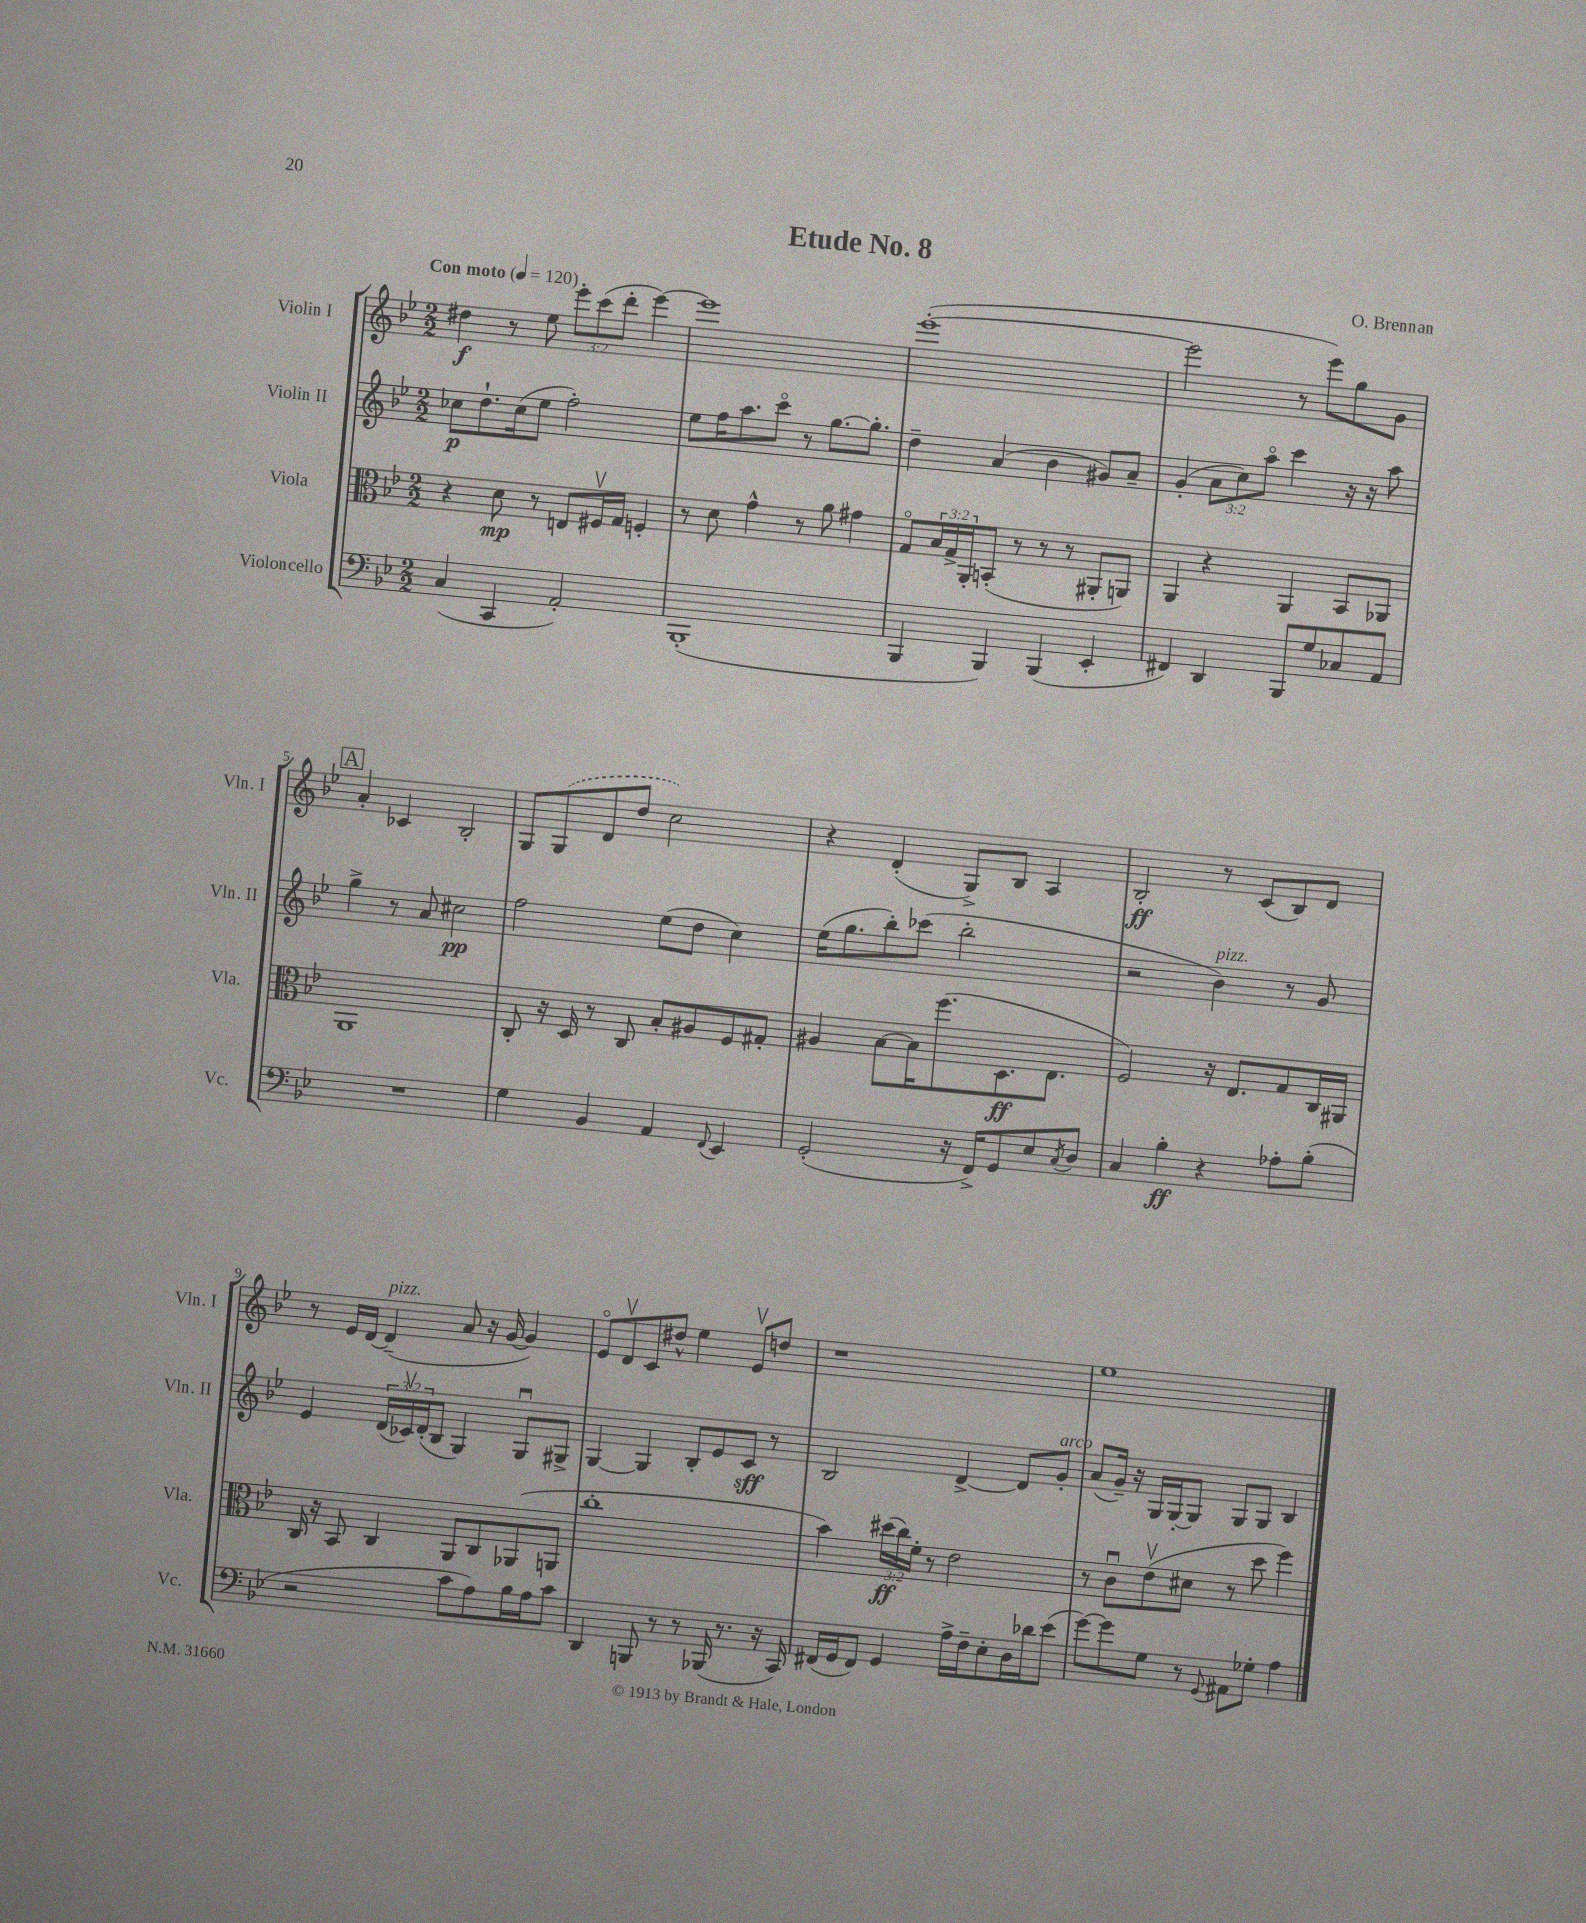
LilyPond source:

\header { title = "Etude No. 8" composer = "O. Brennan" }
<<
\new StaffGroup <<
\new Staff = "s0" \with { instrumentName = "Violin I" shortInstrumentName = "Vln. I" } {
    \clef treble \key bes \major \numericTimeSignature \time 2/2 \override Staff.TupletNumber.text = #tuplet-number::calc-fraction-text \tempo "Con moto" 4 = 120
    dis''4\f r8 ees''8 \tuplet 3/2 { ees'''8-. c'''8( d'''8-. } ees'''4~) |
    ees'''1 |
    ees'''1~-.( |
    ees'''2 r8 ees'''8) g''8 g'8 |
    \mark \markup { \box "A" } a'4-. ces'4 bes2-. |
    g8 \once \slurDashed g8( d'8 d''8 c''2) |
    r4 d'4-.( g8->) bes8 a4 |
    bes2-.\ff r8 c'8( bes8) d'8 |
    r8 ees'16 d'16~ d'4--^\markup { \italic "pizz." }( a'8 r16 g'16~ g'4) |
    ees'8\flageolet d'8\upbow c'8 dis''8-^ ees''4 ees'8\upbow d''8 |
    r1 |
    ees''1 \bar "|." |
}
\new Staff = "s1" \with { instrumentName = "Violin II" shortInstrumentName = "Vln. II" } {
    \clef treble \key bes \major \numericTimeSignature \time 2/2 \override Staff.TupletNumber.text = #tuplet-number::calc-fraction-text
    ces''8\p d''8.-! ces''16( ees''8 f''2-.) |
    ees''8 f''16 a''8. c'''8\flageolet r8 g''8.~ g''8.-. |
    d''4-- a'4( bes'4 gis'8) a'8-- |
    g'4-.( \tuplet 3/2 { a'8 c''8) a''8\flageolet } c'''4 r16 r16 a''8 |
    \mark \markup { \box "A" } g''4-> r8 a'8 cis''2\pp |
    f''2 ees''8( d''8 c''4) |
    ees''16( g''8. bes''8-.) ces'''8( bes''2-. |
    r2 bes'4^\markup { \italic "pizz." }) r8 g'8 |
    ees'4 \tuplet 3/2 { d'16( ces'16\upbow) d'16-.( } bes8 g4) g8\downbow gis8-> |
    g4~ g4 bes8-. ees'8 c'8\sff r8 |
    bes2 d'4~-> d'8 g'8-.^\markup { \italic "arco" } |
    a'8( g'16--) r16 g16 g16~-. g8 g8 g8 bes4 \bar "|." |
}
\new Staff = "s2" \with { instrumentName = "Viola" shortInstrumentName = "Vla." } {
    \clef alto \key bes \major \numericTimeSignature \time 2/2 \override Staff.TupletNumber.text = #tuplet-number::calc-fraction-text
    r4 d'8\mp r8 e8 fis16\upbow g16 f4-. |
    r8 d'8 g'4-^ r8 a'8 gis'4 |
    g8\flageolet \tuplet 3/2 { bes16 g16-> a,16-. } b,8-.( r8 r8 r8 ais,8-. a,8) |
    a,4 r4 a,4 bes,8 aes,8 |
    \mark \markup { \box "A" } a,1 |
    c8-. r16 d16 r8 c8 bes8-. ais8 f8 gis8-. |
    ais4 bes8~ bes16 f''8.( d8.\ff ees8. |
    f2) r16 ees8. g8 c16 ais,16 |
    c16 r16 bes,8 c4 a,8 c8 aes,8( a,8 |
    c''1-. |
    bes'4) \tuplet 3/2 { dis''16\ff( c''16) f'16-. } r8 ees'2 |
    r8 c'8\downbow ees'8\upbow( dis'8 r8 d''8 f''4) \bar "|." |
}
\new Staff = "s3" \with { instrumentName = "Violoncello" shortInstrumentName = "Vc." } {
    \clef bass \key bes \major \numericTimeSignature \time 2/2
    c4( c,4 a,2-.) |
    bes,,1-.( |
    bes,,4 bes,,4) bes,,4( ees,4-. |
    fis,4) d,4 bes,,8 g8 ces8 a,8 |
    \mark \markup { \box "A" } R1 |
    g4 bes,4 a,4 \appoggiatura { f,8 } ees,4 |
    g,2-.( r16 f,16->) g,8 ees8 \acciaccatura { c8 } d8 |
    c4 bes4-.\ff r4 aes8-. bes8-.( |
    r2 c'8 a8) bes16 a16 c'8 |
    d,4 b,,8 r8 r8 bes,,16( r8. r16 c,16) |
    fis,16( g,16 fis,8) g,4 a16-> f16-- ees8-. d16 des'16 ees'8( |
    g'8~) g'8 g8 r8 \appoggiatura { g,8 } ais,8 ges8-. a4 \bar "|." |
}
>>
>>
